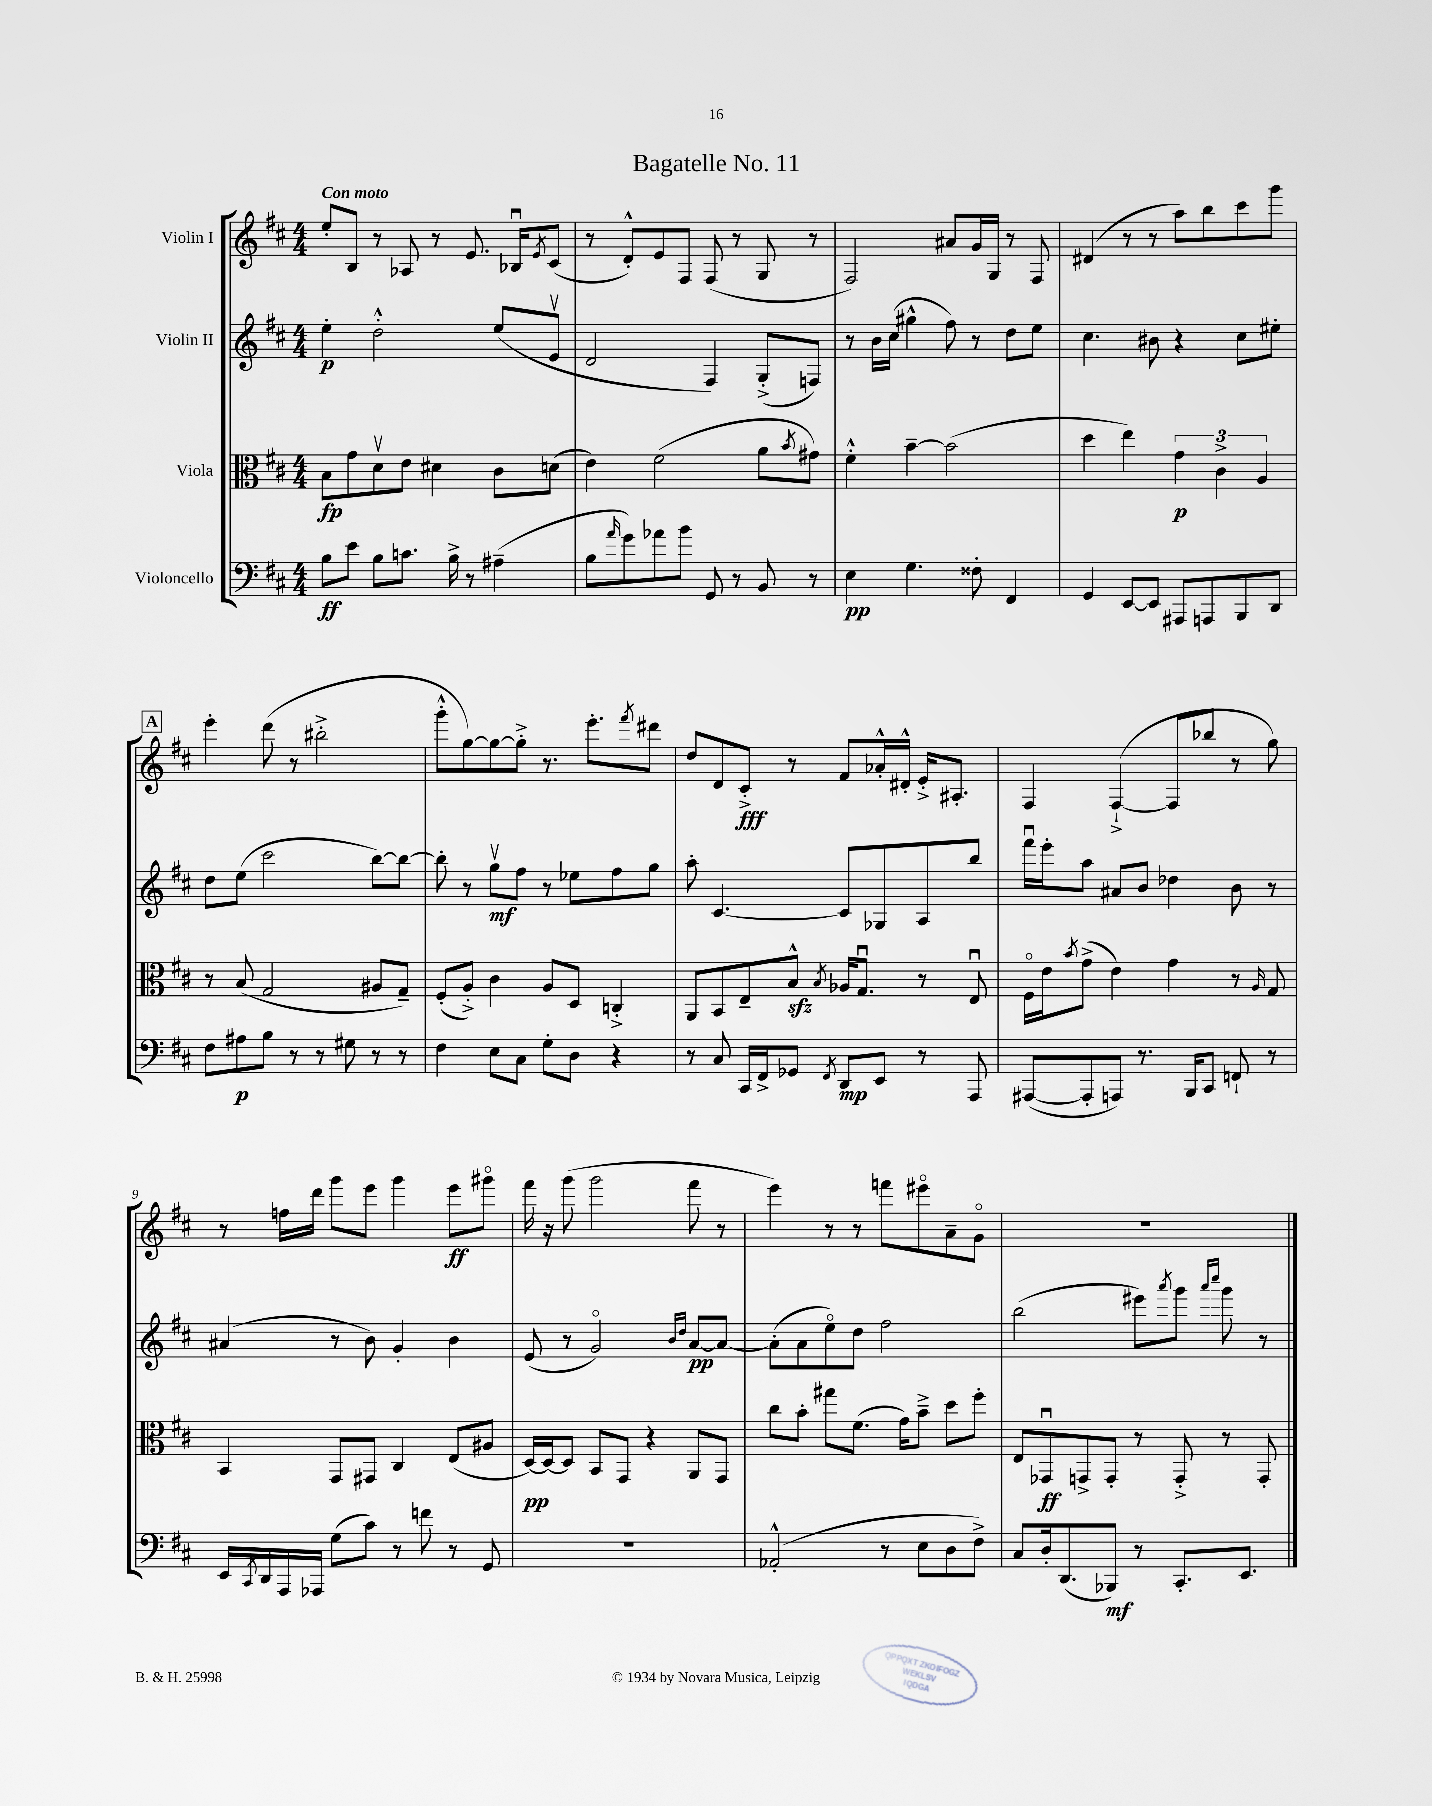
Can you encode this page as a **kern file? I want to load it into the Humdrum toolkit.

**kern	**kern	**kern	**kern
*staff4	*staff3	*staff2	*staff1
*clefF4	*clefC3	*clefG2	*clefG2
*k[f#c#]	*k[f#c#]	*k[f#c#]	*k[f#c#]
*M4/4	*M4/4	*M4/4	*M4/4
8B\L	8B\L	4ee'\	8ee'/L
8e\J	8g\	.	8B/J
8B\L	8dv\	2dd'^^\	8r
8.c\J	8e\J	.	8A-/
.	4d#\	.	8r
16B^\	.	.	.
8r	.	.	8.e/
(4A#~\	8c#\L	(8ee/L	.
.	.	.	16B-u/LK
.	.	.	8qe/
.	(8d\J	8ev/J	(8c#/J
=	=	=	=
8B\L	4e\)	2d/	8r
16qqa/	.	.	.
8g\)	.	.	8d'^^/L)
8a-\	(2f#\	.	8e/
8b\J	.	.	8F#/J
8GG/	.	4F#/)	(8F#/
8r	.	.	8r
8BB/	8a\L	(8G'^/L	8G/
.	8qb/	.	.
8r	8g#\J)	8F/J)	8r
=	=	=	=
4E\	4f#'^^\	8r	2F#/)
.	.	16b\LL	.
.	.	(16cc#\JJ	.
4.G\	[4b~\	4gg#^^\	.
.	(2b\]	8ff#\)	8a#/L
8F##'\	.	8r	16g/L
.	.	.	16G/JJ
4FF#/	.	8dd\L	8r
.	.	8ee\J	8F#/
=	=	=	=
4GG/	4dd\	4.cc#\	(4d#/
[8EE/L	4ee\)	.	8r
8EE/]J	.	8b#\	8r
8AAA#/L	6g\	4r	8aa\L)
8AAA/	.	.	8bb\
.	6c#^\	.	.
8BBB/	.	8cc#\L	8ccc#\
.	6A/	.	.
8DD/J	.	8ee#'\J	8ggg\J
=	=	=	=
8F#\L	8r	8dd\L	4eee'\
8A#\	(8B/	(8ee\J	.
8B\J	2G/	2ccc#\	(8ddd\
8r	.	.	8r
8r	.	.	2bb#'^\
8G#\	.	.	.
8r	8A#/L	[8bb\L)	.
8r	8G~/J)	8bb\_J	.
=	=	=	=
4F#\	(8F#'/L	8bb'\]	8ggg'^^\L
.	8A'^/J)	8r	[8gg\)
8E\L	4c#\	8ggv\L	8gg\_
8C#\J	.	8ff#\J	8gg'^\]J
8G'\L	8A/L	8r	8.r
8D\J	8D/J	8ee-\L	.
.	.	.	8.eee'\L
4r	4C'^/	8ff#\	.
.	.	.	8qfff#/
.	.	8gg\J	8ddd#\J
=	=	=	=
8r	8AA/L	8aa'\	8dd/L
8C#/	8BB/	[4.c#/	8d/
16CC#/LL	8E~/	.	8c#'^/J
16FF#^/J	.	.	.
8GG-/J	8B^^/J	.	8r
8qFF#/	8qB/	.	.
8DD/L	16A-/LK	8c#/]L	8f#/L
.	8.Gu/J	.	.
8EE/J	.	8G-/	16a-'^^/L
.	.	.	16d#'^^/JJ
8r	8r	8A/	16e'^/LK
.	.	.	8.A#'/J
8AAA/	8Eu/	8bb/J	.
=	=	=	=
([8AAA#/L	16F#o\LL	16fff#u\LL	4F#/
.	16e\J	16eee'\J	.
.	8qb/	.	.
8AAA#'/]	(8g^\J	8aa\J	.
8AAA/J)	4e\)	8a#/L	([4F#`^/
8.r	.	8b/J	.
.	4g\	4dd-\	8F#/]L
16BBB/LK	.	.	.
8CC#/J	.	.	8bb-/J
8FF`/	8r	8b\	8r
.	16qqA/	.	.
8r	8G/	8r	8gg\)
=	=	=	=
16EE/LL	4BB/	(4a#/	8r
8qCC#/	.	.	.
16DD/	.	.	.
16AAA/	.	.	16ff\LL
16AAA-/JJ	.	.	16ddd\JJ
(8G\L	8GG/L	8r	8ggg\L
8c#\J)	8GG#/J	8b\)	8eee\J
8r	4C#/	4g'/	4ggg\
8f\	.	.	.
8r	(8E/L	4b\	8eee\L
8GG/	8A#/J	.	8ggg#o\J
=	=	=	=
1r	[16D/LL)	(8e/	16fff#\
.	16D/_J	.	16r
.	8D/]J	8r	(8ggg\
.	8BB/L	2go/)	2ggg\
.	8GG/J	.	.
.	4r	.	.
.	.	16qqb/LL	.
.	.	16qqdd/JJ	.
.	8AA/L	[8a/L	8fff#\
.	8GG/J	8a/_J	8r
=	=	=	=
(2AA-'^^/	8cc#\L	(8a'\]L	4eee\)
.	8b'\J	8a\	.
.	8gg#\L	8eeo\)	8r
.	(8.f#\J	8dd\J	8r
8r	.	2ff#\	8fff\L
.	16g\LK)	.	.
8E\L	8b~^\J	.	8eee#o\
8D\	8dd\L	.	8a~\
8F#^\J)	8ff#'\J	.	8go\J
=	=	=	=
8C#/L	8E/L	(2bb\	1r
16D'/k	8GG-u/	.	.
(8.DD/	.	.	.
.	8GG^/	.	.
8BBB-/J)	8GG'/J	.	.
8r	8r	8eee#\L)	.
.	.	8qaaa/	.
8.CC#'/L	8GG'^/	8ggg\J	.
.	.	16qqaaa/LL	.
.	.	16qqcccc#/JJ	.
.	8r	8ggg\	.
8.EE/J	.	.	.
.	8GG'/	8r	.
==	==	==	==
*-	*-	*-	*-
